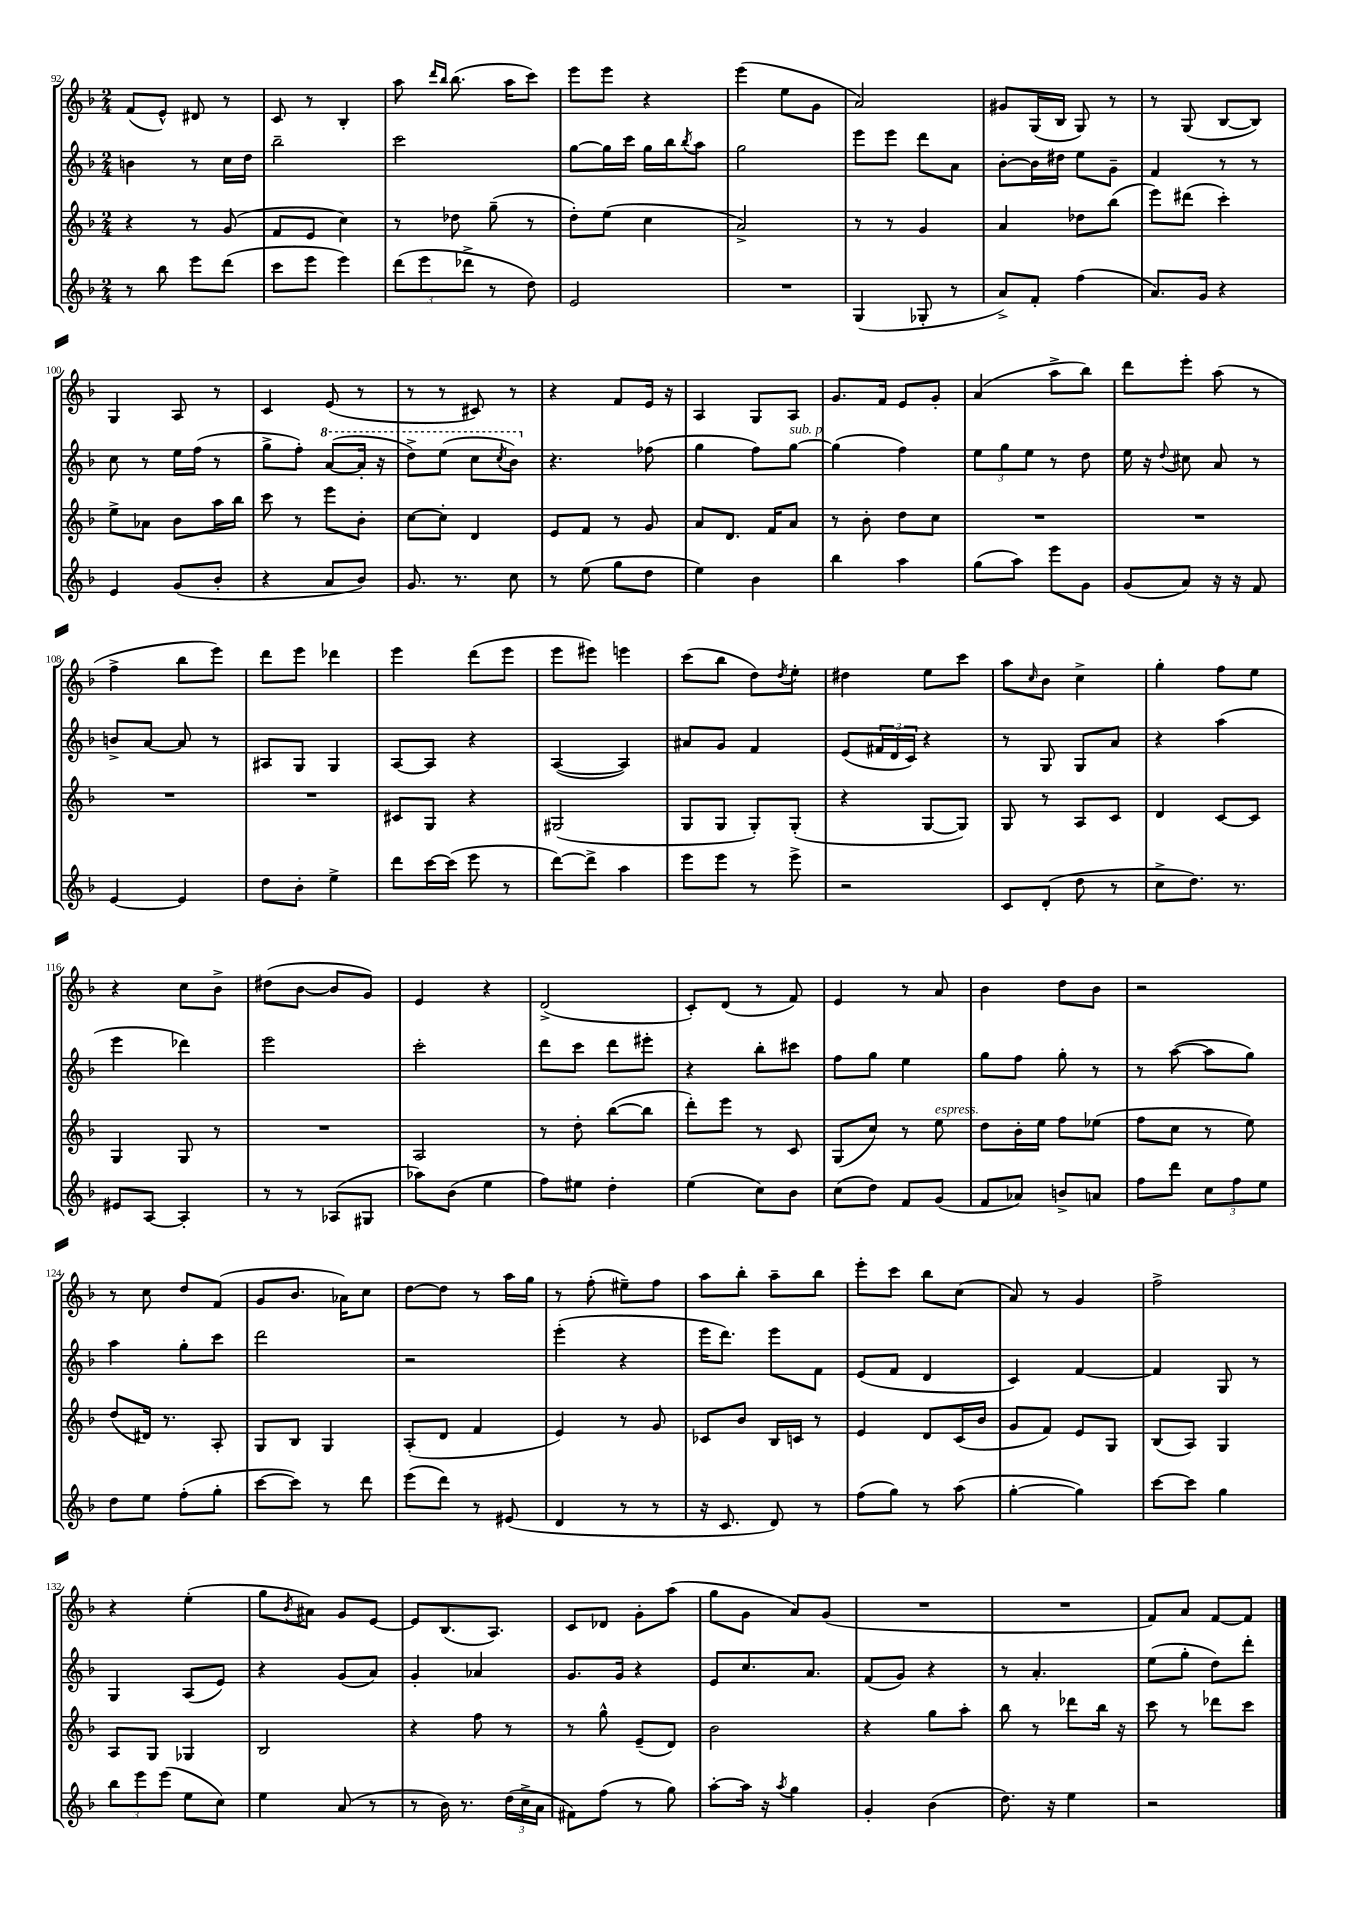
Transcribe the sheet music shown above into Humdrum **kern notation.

**kern	**kern	**kern	**kern
*part4	*part3	*part2	*part1
*staff4	*staff3	*staff2	*staff1
*clefG2	*clefG2	*clefG2	*clefG2
*k[b-]	*k[b-]	*k[b-]	*k[b-]
*M2/4	*M2/4	*M2/4	*M2/4
=92	=92	=92	=92
8r	4r	4bn\	(8f/L
8bb-\	.	.	8e^^/J)
8eee\L	8r	8r	8d#X/
(8ddd\J	(8g/	16cc\LL	8r
.	.	16dd\JJ	.
=93	=93	=93	=93
8ccc\L	8f/L	2bb-~\	8c/
8eee\J	8e/J	.	8r
4eee\)	4cc\)	.	4B-'/
=94	=94	=94	=94
(12ddd\L	8r	2ccc\	8aa\
12eee\	.	.	.
.	.	.	16qqddd/LL
.	.	.	16qqbb-/JJ
.	8dd-X\	.	(8.bb-\
12ddd-X^\J	.	.	.
8r	(8gg~\	.	.
.	.	.	16aa\KL
8dd\)	8r	.	8ccc\J)
=95	=95	=95	=95
2e/	8dd'\L)	[8gg\L	8eee\L
.	(8ee\J	16gg\L]	8eee\J
.	.	16ccc\JJ	.
.	4cc\	16gg\LL	4r
.	.	16bb-\J	.
.	.	8qbb-/	.
.	.	8aa\J	.
=96	=96	=96	=96
2r	2a^/)	2gg\	(4eee\
.	.	.	8ee\L
.	.	.	8g\J
=97	=97	=97	=97
(4G/	8r	8eee\L	2a/)
.	8r	8eee\J	.
8G-X'/	4g/	8ddd\L	.
8r	.	8a\J	.
=98	=98	=98	=98
8a^/L)	4a/	[8b-'\L	8g#X/L
8f'/J	.	16b-\L]	(16G/L
.	.	16dd#X\JJ	16B-/JJ
(4ff\	8dd-X\L	8ee\L	8G/)
.	(8bb-\J	8g~\J	8r
=99	=99	=99	=99
8.a/L)	8eee\L)	4f/	8r
.	(8ddd#X\J	.	(8G/
16g/Jk	.	.	.
4r	4ccc'\)	8r	[8B-/L
.	.	8r	8B-/J])
!!LO:LB:g=z
=100	=100	=100	=100
4e/	8ee^\L	8cc\	4G/
.	8a-X\J	8r	.
(8g/L	8b-\L	16ee\LL	8A/
.	.	(16ff\JJ	.
8b-'/J	16aa\L	8r	8r
.	16bb-\JJ	.	.
=101	=101	=101	=101
4r	8ccc\	8gg^\L	4c/
.	8r	8ff'\J)	.
*	*	*8va	*
8a/L	8eee\L	([8aa/L	(8e/
8b-/J)	8b-'\J	16aa'/Jk]	8r
.	.	16r	.
=102	=102	=102	=102
8.g/	[8cc\L	8ddd^\L)	8r
.	8cc'\J]	(8eee\J	8r
8.r	.	.	.
.	4d/	8ccc\L	8c#X/)
.	.	8qccc/	.
8cc\	.	8bb-\J)	8r
=103	=103	=103	=103
*	*	*X8va	*
8r	8e/L	4.r	4r
(8ee\	8f/J	.	.
8gg\L	8r	.	8f/L
8dd\J	8g/	(8ff-X\	16e/Jk
.	.	.	16r
=104	=104	=104	=104
4ee\)	8a/L	4gg\	4A/
.	8.d/J	.	.
4b-\	.	8ff\L)	8G/L
.	16f/KL	.	.
!	!	!LO:TX:a:i:t=sub. p	!
.	8a/J	[8gg\J	8A/J
=105	=105	=105	=105
4bb-\	8r	(4gg\]	8.g/L
.	8b-'\	.	.
.	.	.	16f/Jk
4aa\	8dd\L	4ff\)	8e/L
.	8cc\J	.	8g'/J
=106	=106	=106	=106
(8gg\L	2r	12ee\L	(4a/
.	.	12gg\	.
8aa\J)	.	.	.
.	.	12ee\J	.
8eee\L	.	8r	8aa^\L
8g\J	.	8dd\	8bb-\J)
=107	=107	=107	=107
(8g/L	2r	16ee\	8ddd\L
.	.	16r	.
.	.	8qqdd/	.
8a/J)	.	8cc#X\	8eee'\J
16r	.	8a/	(8aa\
16r	.	.	.
8f/	.	8r	8r
!!LO:LB:g=z
=108	=108	=108	=108
[4e/	2r	8bn^/L	4ff^\
.	.	[8a/J	.
4e/]	.	8a/]	8bb-\L
.	.	8r	8eee\J)
=109	=109	=109	=109
8dd\L	2r	8A#X/L	8ddd\L
8b-'\J	.	8G/J	8eee\J
4ee^\	.	4G/	4ddd-X\
=110	=110	=110	=110
8ddd\L	8c#X/L	[8A/L	4eee\
[16ccc\L	8G/J	8A/J]	.
(16ccc\JJ]	.	.	.
8eee\	4r	4r	(8ddd\L
8r	.	.	8eee\J
=111	=111	=111	=111
[8ddd\L)	(2G#X/	([4A/	8eee\L
8ddd^\J]	.	.	8eee#X\J)
4aa\	.	4A/])	4eeen\
=112	=112	=112	=112
8eee\L	8G/L	8a#X/L	(8ccc\L
8eee\J	8G/J	8g/J	8bb-\J
8r	8G'/L)	4f/	8dd\L)
.	.	.	8qdd/
8eee^\	(8G'/J	.	8ee'\J
=113	=113	=113	=113
2r	4r	(8e/L	4dd#X\
.	.	24f#X/L	.
.	.	24d/	.
.	.	24c/JJ)	.
.	[8G/L	4r	8ee\L
.	8G/J])	.	8ccc\J
=114	=114	=114	=114
8c/L	8G/	8r	8aa\L
.	.	.	16qqcc/
(8d'/J	8r	8G/	8b-\J
8dd\	8A/L	8G/L	4cc^\
8r	8c/J	8a/J	.
=115	=115	=115	=115
8cc^\L	4d/	4r	4gg'\
8.dd\J)	.	.	.
.	[8c/L	(4aa\	8ff\L
8.r	.	.	.
.	8c/J]	.	8ee\J
!!LO:LB:g=z
=116	=116	=116	=116
8e#X/L	4G/	4eee\	4r
[8A/J	.	.	.
4A'/]	8G/	4ddd-X\)	8cc\L
.	8r	.	8b-^\J
=117	=117	=117	=117
8r	2r	2eee\	(8dd#X\L
8r	.	.	[8b-\J
(8A-X/L	.	.	8b-/L]
8G#X/J	.	.	8g/J)
=118	=118	=118	=118
8aa-X\L)	2A/	2ccc'\	4e/
(8b-\J	.	.	.
4ee\	.	.	4r
=119	=119	=119	=119
8ff\L)	8r	8ddd\L	(2d^/
8ee#X\J	8dd'\	8ccc\J	.
4dd'\	([8bb-\L	8ddd\L	.
.	8bb-\J]	8eee#X'\J	.
=120	=120	=120	=120
(4ee\	8ddd'\L)	4r	8c'/L)
.	8eee\J	.	(8d/J
8cc\L)	8r	8bb-'\L	8r
8b-\J	8c/	8ccc#X\J	8f/)
=121	=121	=121	=121
(8cc\L	(8G/L	8ff\L	4e/
8dd\J)	8cc/J)	8gg\J	.
8f/L	8r	4ee\	8r
!	!LO:TX:a:i:t=espress.	!	!
(8g/J	8ee\	.	8a/
=122	=122	=122	=122
8f/L	8dd\L	8gg\L	4b-\
8a-X/J)	16b-'\L	8ff\J	.
.	16ee\JJ	.	.
8bn^/L	8ff\L	8gg'\	8dd\L
8an/J	(8ee-X\J	8r	8b-\J
=123	=123	=123	=123
8ff\L	8ff\L	8r	2r
8ddd\J	8cc\J	([8aa\	.
12cc\L	8r	8aa\L]	.
12ff\	.	.	.
.	8ee\)	8gg\J)	.
12ee\J	.	.	.
!!LO:LB:g=z
=124	=124	=124	=124
8dd\L	(8dd/L	4aa\	8r
8ee\J	16d#X/Jk)	.	8cc\
.	8.r	.	.
(8ff'\L	.	8gg'\L	8dd/L
8gg'\J	8A'/	8ccc\J	(8f/J
=125	=125	=125	=125
[8ccc\L	8G/L	2ddd\	8g/L
8ccc\J])	8B-/J	.	8.b-/J
8r	4G/	.	.
.	.	.	16a-X\KL)
8ddd\	.	.	8cc\J
=126	=126	=126	=126
(8eee\L	(8A'/L	2r	[8dd\L
8ddd\J)	8d/J	.	8dd\J]
8r	4f/	.	8r
(8e#X/	.	.	16aa\LL
.	.	.	16gg\JJ
=127	=127	=127	=127
4d/	4e/)	(4eee'\	8r
.	.	.	(8ff'\
8r	8r	4r	8ee#X~\L)
8r	8g/	.	8ff\J
=128	=128	=128	=128
16r	8c-X/L	16eee\KL	8aa\L
8.c/	.	8.ddd\J)	.
.	8b-/J	.	8bb-'\J
8d/)	16B-/LL	8eee\L	8aa~\L
.	16cn/JJ	.	.
8r	8r	8f\J	8bb-\J
=129	=129	=129	=129
(8ff\L	4e/	(8e/L	8eee'\L
8gg\J)	.	8f/J	8ccc\J
8r	8d/L	4d/	8bb-\L
(8aa\	(16c/L	.	(8cc\J
.	16b-/JJ	.	.
=130	=130	=130	=130
[4gg'\	8g/L	4c/)	8a/)
.	8f/J)	.	8r
4gg\])	8e/L	[4f/	4g/
.	8G/J	.	.
=131	=131	=131	=131
[8ccc\L	(8B-/L	4f/]	2ff^\
8ccc\J]	8A/J)	.	.
4gg\	4G/	8G/	.
.	.	8r	.
!!LO:LB:g=z
=132	=132	=132	=132
12bb-\L	8A/L	4G/	4r
12eee\	.	.	.
.	8G/J	.	.
(12eee\J	.	.	.
8ee\L	4G-X/	(8A/L	(4ee'\
8cc\J)	.	8e/J)	.
=133	=133	=133	=133
4ee\	2B-/	4r	8gg\L
.	.	.	8qb-/
.	.	.	8a#X\J)
(8a/	.	(8g/L	8g/L
8r	.	8a/J)	[8e/J
=134	=134	=134	=134
8r	4r	4g'/	8e/L]
16b-\)	.	.	(8.B-/
8.r	.	.	.
.	8ff\	4a-X/	.
.	.	.	8.A/J)
(24dd\LL	8r	.	.
24cc^\	.	.	.
24a\JJ	.	.	.
=135	=135	=135	=135
8f#X\L)	8r	8.g/L	8c/L
(8ff\J	8gg^^\	.	8d-X/J
.	.	16g/Jk	.
8r	(8e~/L	4r	8g'\L
8gg\)	8d/J)	.	(8aa\J
=136	=136	=136	=136
[8aa'\L	2b-\	8e/L	8gg\L
16aa\Jk]	.	8.cc/	8g\J
16r	.	.	.
8qaa/	.	.	.
4gg\	.	.	8a/L)
.	.	8.a/J	.
.	.	.	(8g/J
=137	=137	=137	=137
4g'/	4r	(8f/L	2r
.	.	8g/J)	.
(4b-\	8gg\L	4r	.
.	8aa'\J	.	.
=138	=138	=138	=138
8.dd\)	8bb-\	8r	2r
.	8r	4.a'/	.
16r	.	.	.
4ee\	8ddd-X\L	.	.
.	16bb-\Jk	.	.
.	16r	.	.
=139	=139	=139	=139
2r	8ccc\	(8ee\L	8f/L)
.	8r	8gg'\J	8a/J
.	8ddd-X\L	8dd\L)	[8f/L
.	8ccc\J	8ddd'\J	8f/J]
==	==	==	==
*-	*-	*-	*-
